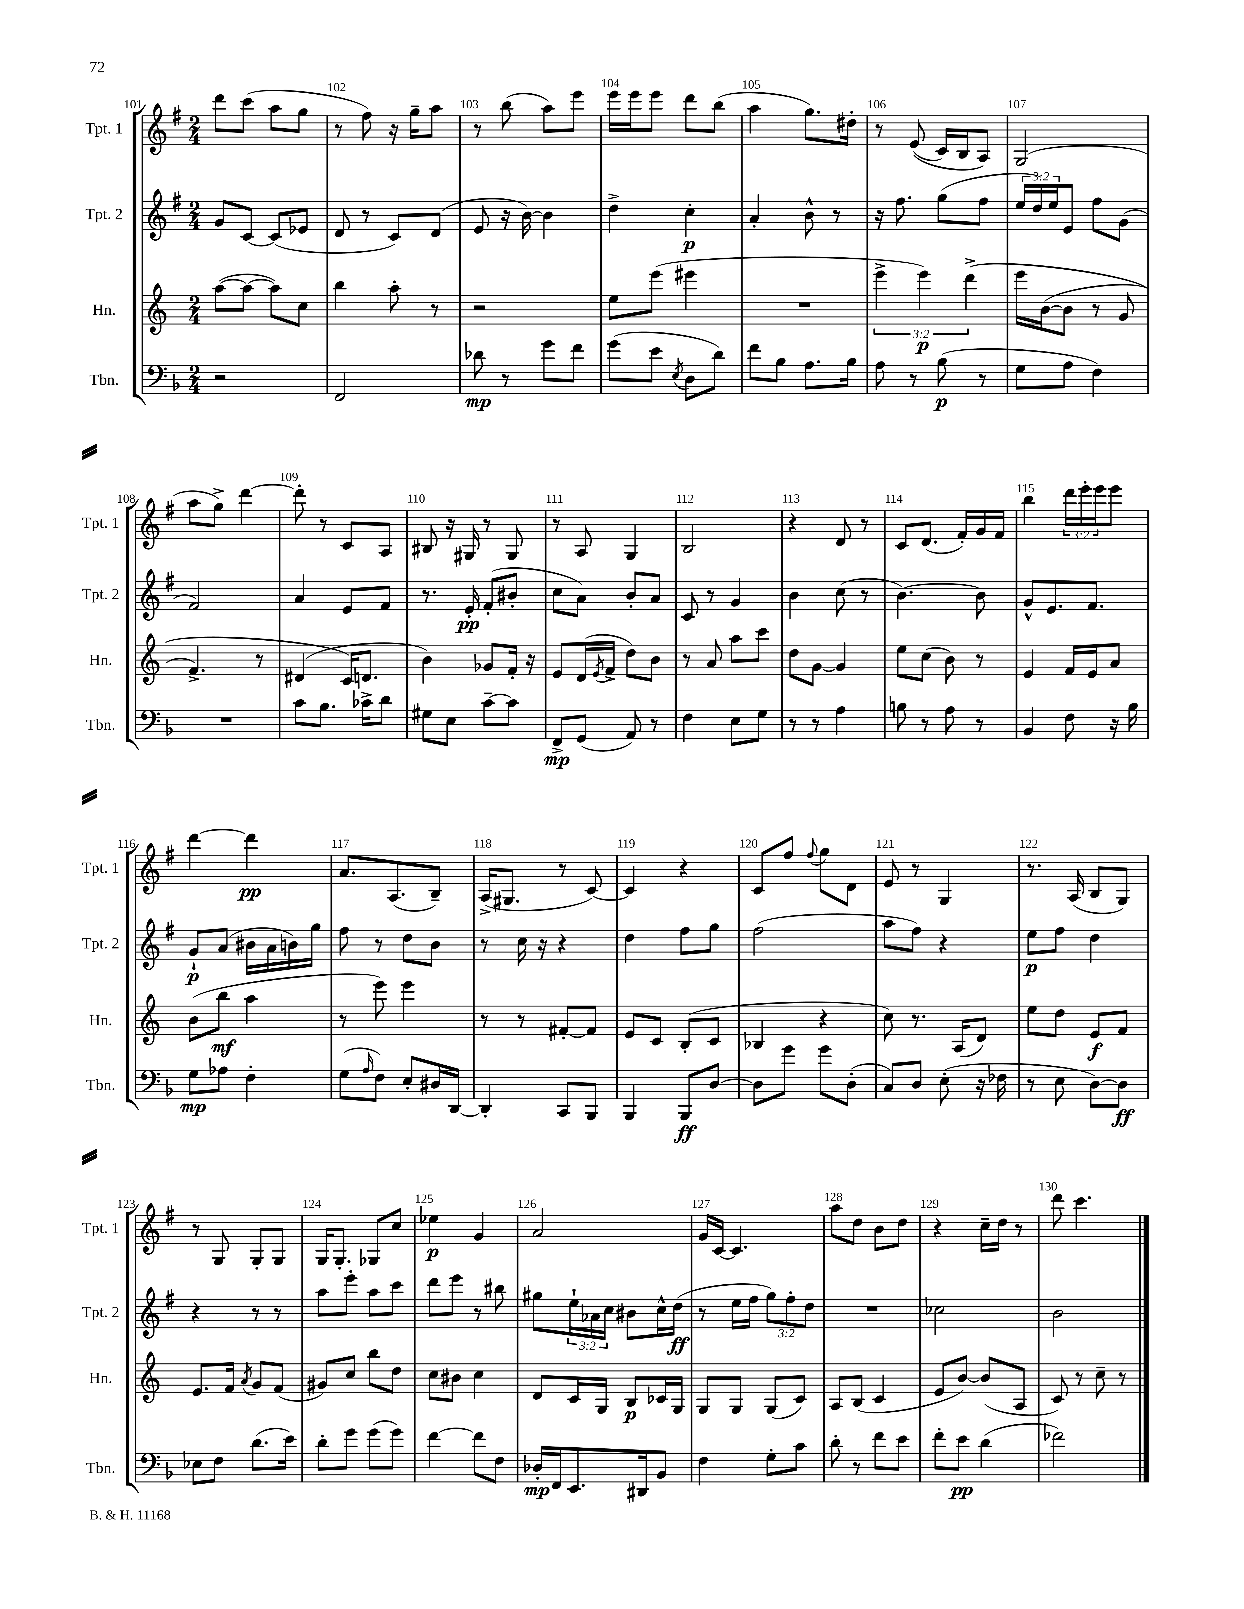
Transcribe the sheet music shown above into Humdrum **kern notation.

**kern	**kern	**kern	**kern
*staff4	*staff3	*staff2	*staff1
*clefF4	*clefG2	*clefG2	*clefG2
*k[b-]	*k[]	*k[f#]	*k[f#]
*M2/4	*M2/4	*M2/4	*M2/4
2r	([8aa	8g	8ddd
.	8aa_	[8c	(8ccc
.	8aa])	(8c]	8aa
.	8cc	8e-	8gg
=	=	=	=
2FF	4bb	8d	8r
.	.	8r	8ff#)
.	8aa'	8c)	16r
.	.	.	16gg~
.	8r	(8d	8aa
=	=	=	=
8d-	2r	8e	8r
8r	.	16r	(8bb
.	.	[16b)	.
8g	.	4b]	8aa)
8f	.	.	8eee
=	=	=	=
(8g	8ee	4dd^	16eee
.	.	.	16eee
8e	(8eee	.	8eee
8qE	.	.	.
8D	4eee#	4cc'	8ddd
8d)	.	.	(8bb
=	=	=	=
8f	2r	4a'	4aa
8B-	.	.	.
8.A	.	8b^^	8.gg)
.	.	8r	.
16B-	.	.	16dd#'
=	=	=	=
8A	6eee^	16r	8r
.	.	8.ff#	.
8r	.	.	&((8e
.	6eee)	.	.
(8B-	.	(8gg	16c)
.	.	.	16B
.	&(6ddd^	.	.
8r	.	8ff#	8A&)
=	=	=	=
8G	16eee	24ee	(2G
.	.	24dd)	.
.	([16b	.	.
.	.	24ee	.
8A	8b]	8e	.
4F)	8r	8ff#	.
.	8g	(8g	.
=	=	=	=
2r	4.f^)	2f#)	8aa
.	.	.	8gg^)
.	.	.	[4ddd
.	8r	.	.
=	=	=	=
8c	(4d#	4a	8ddd']
8.B-	.	.	8r
.	16c&)	8e	8c
16c-^	8.d	.	.
8d	.	8f#	8A
=	=	=	=
8G#	4b)	8.r	8B#
8E	.	.	16r
.	.	16e'	16G#
[8c~	8g-	(8f#'	8r
8c]	16f'	8b#'	8G#
.	16r	.	.
=	=	=	=
8FF^	8e	8cc	8r
(8GG	(16d	8a)	8A
.	8qe	.	.
.	16f^	.	.
8AA)	8dd)	8b'	4G
8r	8b	8a	.
=	=	=	=
4F	8r	8c	2B
.	8a	8r	.
8E	8aa	4g	.
8G	8ccc	.	.
=	=	=	=
8r	8dd	4b	4r
8r	[8g	.	.
4A	4g]	(8cc	8d
.	.	8r	8r
=	=	=	=
8B	8ee	[4.b)	8c
8r	(8cc	.	(8.d
8A	8b)	.	.
.	.	.	16f#')
8r	8r	8b]	16g
.	.	.	16f#
=	=	=	=
4BB-	4e	8g^^	4bb
.	.	8.e	.
8F	16f	.	24ddd
.	.	.	24eee'
.	16e	8.f#	.
.	.	.	24eee
16r	8a	.	8eee
16B-	.	.	.
=	=	=	=
8G	(8b	8g`	[4ddd
8A-	8bb	(8a	.
4F'	4aa	16b#	4ddd]
.	.	16a	.
.	.	16b)	.
.	.	16gg	.
=	=	=	=
(8G	8r	8ff#	8.a
16qqA	.	.	.
8F)	8eee)	8r	.
.	.	.	(8.A
8E'	4eee	8dd	.
16D#	.	8b	8B~)
[16DD	.	.	.
=	=	=	=
4DD']	8r	8r	(16A^
.	.	.	8.G#
.	8r	16cc	.
.	.	16r	.
8CC	[8f#'	4r	8r
8BBB-	8f#]	.	[8c)
=	=	=	=
4BBB-	8e	4dd	4c]
.	8c	.	.
8BBB-	(8B'	8ff#	4r
[8D	8c	8gg	.
=	=	=	=
8D]	4B-	(2ff#	8c
8g	.	.	8ff#
.	.	.	8qqff#
8g	4r	.	8gg
(8D'	.	.	8d
=	=	=	=
8C)	8cc)	8aa	8e
8D	8.r	8ff#)	8r
(8E'	.	4r	4G
.	(16A	.	.
16r	8d)	.	.
16F-	.	.	.
=	=	=	=
8r	8ee	8ee	8.r
8E	8dd	8ff#	.
.	.	.	(16A
[8D)	8e	4dd	8B
8D]	8f	.	8G)
=	=	=	=
8E-	8.e	4r	8r
8F	.	.	8G
.	16f	.	.
.	8qa	.	.
(8.d	8g	8r	8G'
.	(8f	8r	8G
16e)	.	.	.
=	=	=	=
8d'	8g#)	8aa	16G
.	.	.	8.G'
8g	8cc	8eee'	.
(8g	8bb	8aa	8G-
8g)	8dd	8ccc	8cc
=	=	=	=
[4f	8cc	8ddd	4ee-
.	8b#	8eee	.
8f]	4cc	8r	4g
8F	.	8bb#	.
=	=	=	=
16D-'	8d	8gg#	2a
16FF	.	.	.
8.EE	16c	24ee`	.
.	.	24a-	.
.	16G	.	.
.	.	24cc	.
.	8B	8b#	.
16DD#	.	.	.
8BB-	16c-	16cc^^	.
.	16G	(16dd	.
=	=	=	=
4F	8G	8r	16g
.	.	.	[16c
.	8G	16ee	4.c]
.	.	16ff#	.
8G'	(8G	12gg)	.
.	.	12ff#'	.
8c	8c)	.	.
.	.	12dd	.
=	=	=	=
8d'	8A	2r	8aa
8r	(8B	.	8dd
8f	4c	.	8b
8e	.	.	8dd
=	=	=	=
8f'	8e	2cc-	4r
8e	[8b)	.	.
(4d	(8b]	.	16cc~
.	.	.	16dd
.	8A	.	8r
=	=	=	=
2f-)	8c)	2b	8ddd
.	8r	.	4.ccc
.	8cc~	.	.
.	8r	.	.
==	==	==	==
*-	*-	*-	*-
